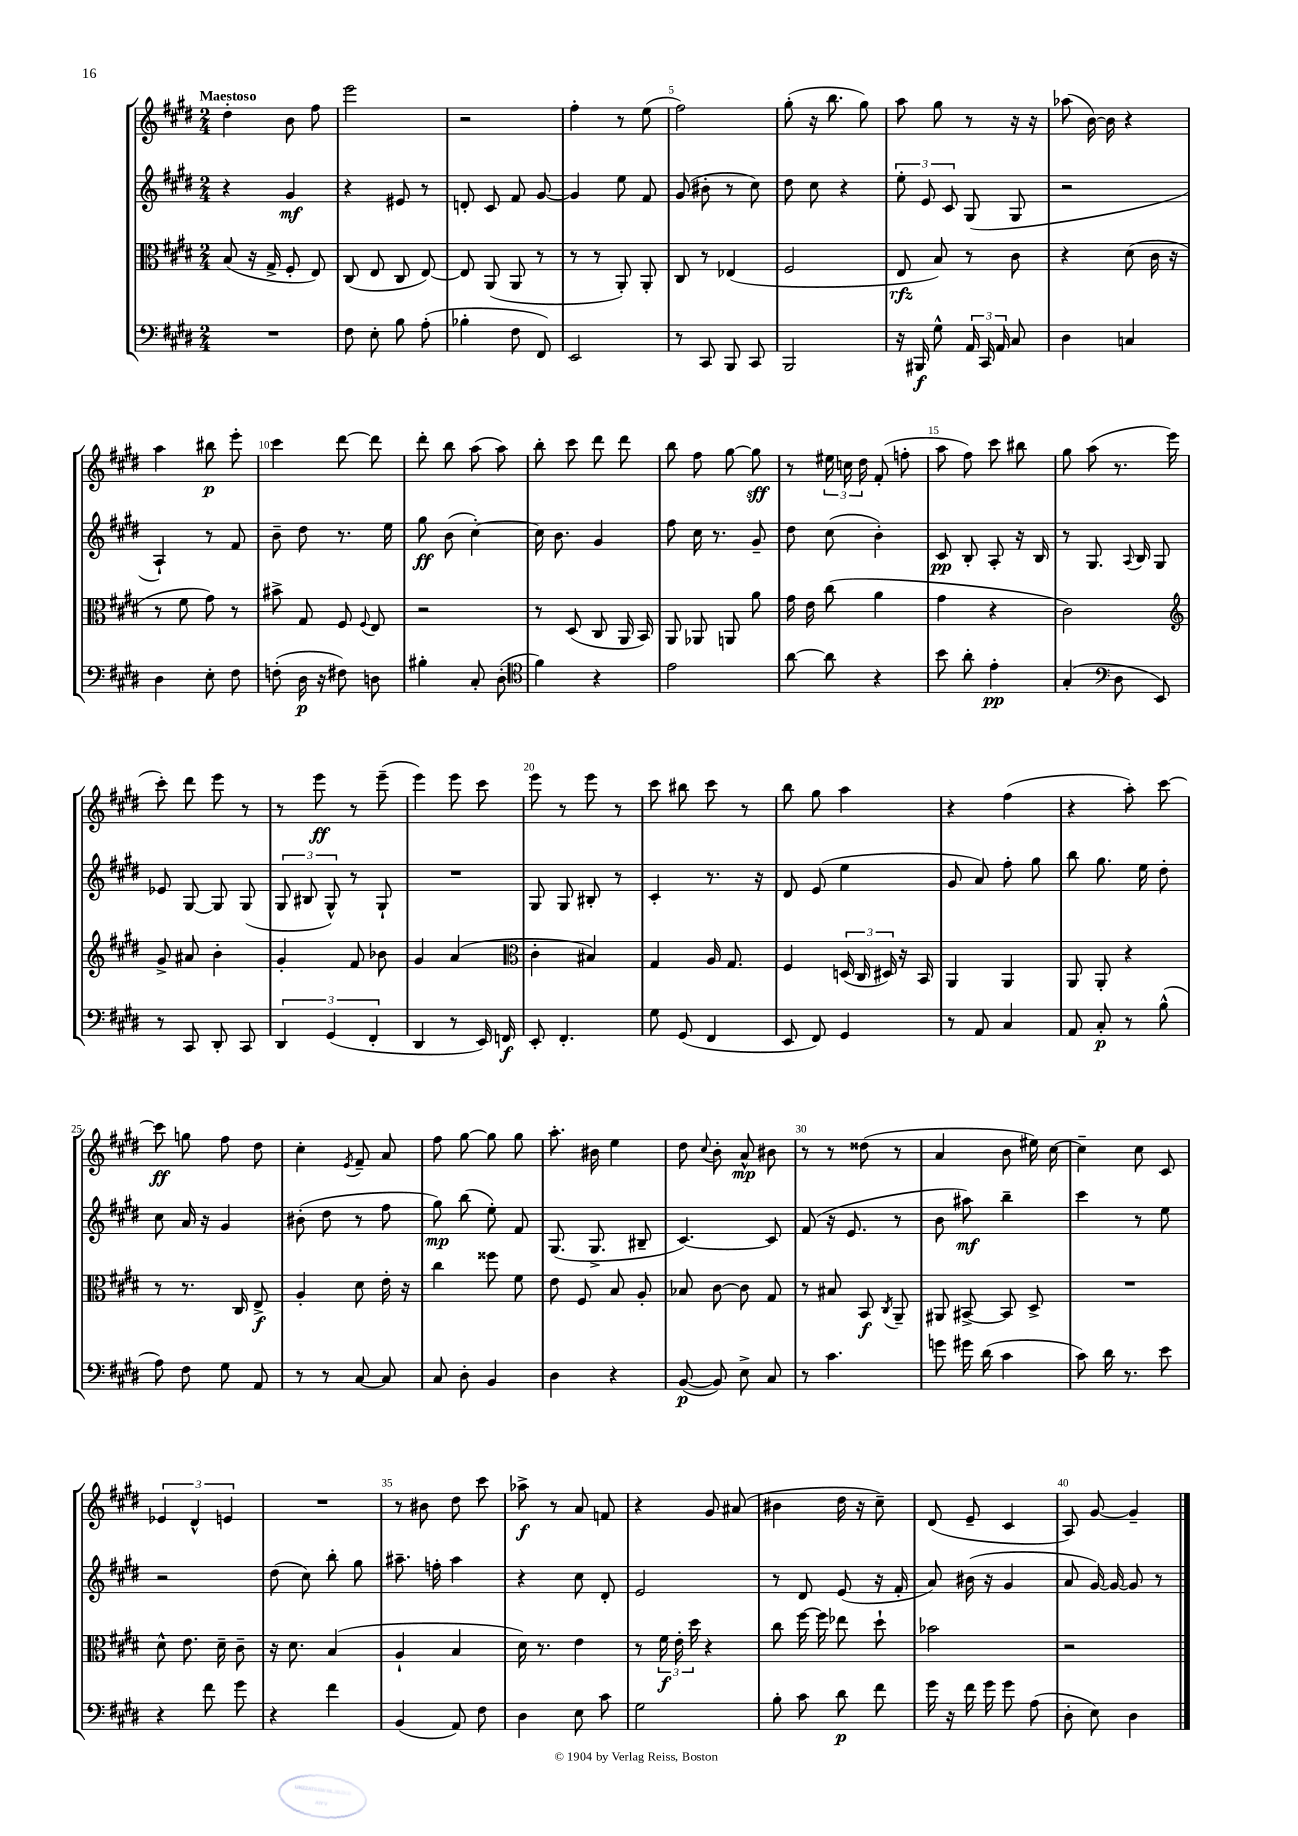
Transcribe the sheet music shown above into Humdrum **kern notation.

**kern	**dynam	**kern	**dynam	**kern	**dynam	**kern	**dynam
*part4	*part4	*part3	*part3	*part2	*part2	*part1	*part1
*staff4	*staff4	*staff3	*staff3	*staff2	*staff2	*staff1	*staff1
*clefF4	*	*clefC3	*	*clefG2	*	*clefG2	*
*k[f#c#g#d#]	*	*k[f#c#g#d#]	*	*k[f#c#g#d#]	*	*k[f#c#g#d#]	*
*M2/4	*	*M2/4	*	*M2/4	*	*M2/4	*
=1	=1	=1	=1	=1	=1	=1	=1
!	!	!	!	!	!	!LO:TX:a:B:t=Maestoso	!
2r	.	(8B/	.	4r	.	4dd#'\	.
.	.	16r	.	.	.	.	.
.	.	16G#^/	.	.	.	.	.
.	.	8F#'/	.	4g#/	mf	8b\	.
.	.	8E/)	.	.	.	8ff#\	.
=2	=2	=2	=2	=2	=2	=2	=2
8F#\	.	(8C#/	.	4r	.	2eee\	.
8E'\	.	8E/	.	.	.	.	.
8B\	.	8C#/	.	8e#X/	.	.	.
(8A'\	.	[8E/)	.	8r	.	.	.
=3	=3	=3	=3	=3	=3	=3	=3
4B-X'\	.	8E/]	.	8dn'/	.	2r	.
.	.	(8AA/	.	8c#/	.	.	.
8F#\	.	8AA/	.	8f#/	.	.	.
8FF#/)	.	8r	.	[8g#/	.	.	.
=4	=4	=4	=4	=4	=4	=4	=4
2EE/	.	8r	.	4g#/]	.	4ff#'\	.
.	.	8r	.	.	.	.	.
.	.	8AA'/)	.	8ee\	.	8r	.
.	.	8AA'/	.	8f#/	.	(8ee\	.
=5	=5	=5	=5	=5	=5	=5	=5
8r	.	8C#/	.	(8g#/	.	2ff#\)	.
8CC#/	.	8r	.	8b#X'\	.	.	.
8BBB/	.	(4E-X/	.	8r	.	.	.
8CC#/	.	.	.	8cc#\)	.	.	.
=6	=6	=6	=6	=6	=6	=6	=6
2BBB/	.	2F#/	.	8dd#\	.	(8gg#'\	.
.	.	.	.	8cc#\	.	16r	.
.	.	.	.	.	.	8.bb\	.
.	.	.	.	4r	.	.	.
.	.	.	.	.	.	8gg#\)	.
=7	=7	=7	=7	=7	=7	=7	=7
16r	.	8E/	rfz	12ee'\	.	8aa\	.
16BBB#X/	f	.	.	.	.	.	.
.	.	.	.	12e/	.	.	.
8G#^^\	.	8B/)	.	.	.	8gg#\	.
.	.	.	.	12c#/	.	.	.
24AA/	.	8r	.	(8G#/	.	8r	.
24CC#/	.	.	.	.	.	.	.
24AA/	.	.	.	.	.	.	.
8C#/	.	8c#\	.	8G#/	.	16r	.
.	.	.	.	.	.	16r	.
=8	=8	=8	=8	=8	=8	=8	=8
4D#\	.	4r	.	2r	.	(8aa-X\	.
.	.	.	.	.	.	[16b\)	.
.	.	.	.	.	.	16b\]	.
4Cn/	.	(8d#\	.	.	.	4r	.
.	.	16c#\	.	.	.	.	.
.	.	16r	.	.	.	.	.
!!LO:LB:g=z
=9	=9	=9	=9	=9	=9	=9	=9
4D#\	.	8r	.	4A`/)	.	4aa\	.
.	.	8f#\	.	.	.	.	.
8E'\	.	8g#\)	.	8r	.	8bb#X\	p
8F#\	.	8r	.	8f#/	.	8eee'\	.
=10	=10	=10	=10	=10	=10	=10	=10
(8Fn'\	.	8b#X^\	.	8b~\	.	4ccc#\	.
16D#\	p	8G#/	.	8dd#\	.	.	.
16r	.	.	.	.	.	.	.
8F#X\)	.	8F#/	.	8.r	.	[8ddd#\	.
.	.	8qqF#/	.	.	.	.	.
8Dn\	.	8E/	.	.	.	8ddd#\]	.
.	.	.	.	16ee\	.	.	.
=11	=11	=11	=11	=11	=11	=11	=11
4B#X'\	.	2r	.	8gg#\	ff	8ddd#'\	.
.	.	.	.	(8b\	.	8bb\	.
8C#'/	.	.	.	[4cc#'\)	.	(8aa\	.
(8D#'\	.	.	.	.	.	8aa\)	.
=12	=12	=12	=12	=12	=12	=12	=12
*clefC4	*	*	*	*	*	*	*
4f#\)	.	8r	.	16cc#\]	.	8bb'\	.
.	.	.	.	8.b\	.	.	.
.	.	(8D#/	.	.	.	8ccc#\	.
4r	.	8C#/	.	4g#/	.	8ddd#\	.
.	.	16AA/	.	.	.	8ddd#\	.
.	.	16BB/)	.	.	.	.	.
=13	=13	=13	=13	=13	=13	=13	=13
2e\	.	8AA/	.	8ff#\	.	8bb\	.
.	.	8AA-X/	.	16cc#\	.	8ff#\	.
.	.	.	.	8.r	.	.	.
.	.	8AAn/	.	.	.	[8gg#\	.
.	.	8a\	.	8g#~/	.	8gg#\]	sff
=14	=14	=14	=14	=14	=14	=14	=14
[8a\	.	16g#\	.	8dd#\	.	8r	.
.	.	16e\	.	.	.	.	.
8a\]	.	(8cc#\	.	(8cc#\	.	24ee#X\	.
.	.	.	.	.	.	24ccn\	.
.	.	.	.	.	.	24dd#\	.
4r	.	4a\	.	4b'\)	.	(8f#'/	.
.	.	.	.	.	.	8ffn'\	.
=15	=15	=15	=15	=15	=15	=15	=15
8b\	.	4g#\	.	8c#/	pp	8aa\	.
8a'\	.	.	.	8B'/	.	8ff#\)	.
4e'\	pp	4r	.	8A'/	.	8ccc#\	.
.	.	.	.	16r	.	8bb#X\	.
.	.	.	.	16B/	.	.	.
=16	=16	=16	=16	=16	=16	=16	=16
(4G#'/	.	2c#\)	.	8r	.	8gg#\	.
.	.	.	.	8.G#/	.	(8aa\	.
*clefF4	*	*	*	*	*	*	*
8D#\	.	.	.	.	.	8.r	.
.	.	.	.	8qqA/	.	.	.
.	.	.	.	16B/	.	.	.
8EE/)	.	.	.	8G#/	.	.	.
.	.	.	.	.	.	16eee\	.
!!LO:LB:g=z
=17	=17	=17	=17	=17	=17	=17	=17
*	*	*clefG2	*	*	*	*	*
8r	.	8g#^/	.	8e-X/	.	8ccc#'\)	.
8CC#/	.	8a#X/	.	[8G#/	.	8ddd#\	.
8DD#'/	.	4b'\	.	8G#/]	.	8eee\	.
8CC#/	.	.	.	(8G#/	.	8r	.
=18	=18	=18	=18	=18	=18	=18	=18
6DD#/	.	4g#'/	.	12G#/	.	8r	.
.	.	.	.	12B#X/	.	.	.
.	.	.	.	.	.	8eee\	ff
(6GG#/	.	.	.	12G#^^/)	.	.	.
.	.	8f#/	.	8r	.	8r	.
6FF#'/	.	.	.	.	.	.	.
.	.	8b-X\	.	8G#`/	.	(8eee~\	.
=19	=19	=19	=19	=19	=19	=19	=19
4DD#/	.	4g#/	.	2r	.	4eee\)	.
8r	.	(4a/	.	.	.	8eee\	.
16EE/)	.	.	.	.	.	8ccc#\	.
16FFn/	f	.	.	.	.	.	.
=20	=20	=20	=20	=20	=20	=20	=20
*	*	*clefC3	*	*	*	*	*
8EE'/	.	4c#'\	.	8G#/	.	8eee\	.
4.FF#'/	.	.	.	8G#/	.	8r	.
.	.	4B#X/)	.	8B#X'/	.	8eee\	.
.	.	.	.	8r	.	8r	.
=21	=21	=21	=21	=21	=21	=21	=21
8G#\	.	4G#/	.	4c#'/	.	8ccc#\	.
(8GG#/	.	.	.	.	.	8bb#X\	.
4FF#/	.	16A/	.	8.r	.	8ccc#\	.
.	.	8.G#/	.	.	.	.	.
.	.	.	.	.	.	8r	.
.	.	.	.	16r	.	.	.
=22	=22	=22	=22	=22	=22	=22	=22
8EE/	.	4F#/	.	8d#/	.	8bb\	.
8FF#/)	.	.	.	(8e/	.	8gg#\	.
4GG#/	.	(24Dn/	.	4ee\	.	4aa\	.
.	.	24C#/	.	.	.	.	.
.	.	24D#X/)	.	.	.	.	.
.	.	16r	.	.	.	.	.
.	.	16BB/	.	.	.	.	.
=23	=23	=23	=23	=23	=23	=23	=23
8r	.	4AA/	.	8g#/	.	4r	.
8AA/	.	.	.	8a/)	.	.	.
4C#/	.	4AA/	.	8ff#'\	.	(4ff#\	.
.	.	.	.	8gg#\	.	.	.
=24	=24	=24	=24	=24	=24	=24	=24
8AA/	.	8AA/	.	8bb\	.	4r	.
8C#'/	p	8AA'/	.	8.gg#\	.	.	.
8r	.	4r	.	.	.	8aa'\)	.
.	.	.	.	16ee\	.	.	.
(8B^^\	.	.	.	8dd#'\	.	[8ccc#\	.
!!LO:LB:g=z
=25	=25	=25	=25	=25	=25	=25	=25
8A\)	.	8r	.	8cc#\	.	8ccc#\]	ff
8F#\	.	8.r	.	16a/	.	8ggn\	.
.	.	.	.	16r	.	.	.
8G#\	.	.	.	4g#/	.	8ff#\	.
.	.	16C#/	.	.	.	.	.
8AA/	.	8E^/	f	.	.	8dd#\	.
=26	=26	=26	=26	=26	=26	=26	=26
8r	.	4A'/	.	(8b#X'\	.	4cc#'\	.
8r	.	.	.	8dd#\	.	.	.
.	.	.	.	.	.	8qe/	.
[8C#/	.	8d#\	.	8r	.	8f#~/	.
8C#/]	.	16e'\	.	8ff#\	.	8a/	.
.	.	16r	.	.	.	.	.
=27	=27	=27	=27	=27	=27	=27	=27
8C#/	.	4cc#\	.	8gg#\)	mp	8ff#\	.
8D#'\	.	.	.	(8bb\	.	[8gg#\	.
4BB/	.	8ff##X\	.	8ee'\)	.	8gg#\]	.
.	.	8f#\	.	8f#/	.	8gg#\	.
=28	=28	=28	=28	=28	=28	=28	=28
4D#\	.	8e\	.	(8.G#/	.	8.aa'\	.
.	.	8F#/	.	.	.	.	.
.	.	.	.	8.G#^/	.	16b#X\	.
4r	.	8B/	.	.	.	4ee\	.
.	.	8A'/	.	8B#X~/	.	.	.
=29	=29	=29	=29	=29	=29	=29	=29
([8BB/	p	8B-X/	.	[4.c#/)	.	8dd#\	.
.	.	.	.	.	.	8qqcc#/	.
8BB/])	.	[8c#\	.	.	.	8b'\	.
8E^\	.	8c#\]	.	.	.	8a^^/	mp
8C#/	.	8G#/	.	8c#/]	.	8b#X\	.
=30	=30	=30	=30	=30	=30	=30	=30
8r	.	8r	.	(8f#/	.	8r	.
4.c#\	.	8B#X/	.	16r	.	8r	.
.	.	.	.	8.e/	.	.	.
.	.	8BB/	f	.	.	(8dd##X\	.
.	.	8qC#/	.	.	.	.	.
.	.	8AA~/	.	8r	.	8r	.
=31	=31	=31	=31	=31	=31	=31	=31
8gn\	.	8AA#X/	.	8b\	.	4a/	.
16g#X\	.	[8BB#X^/	.	8aa#X\)	mf	.	.
(16d#\	.	.	.	.	.	.	.
4c#\	.	8BB#/]	.	4bb~\	.	8b\	.
.	.	8D#^/	.	.	.	16ee#X\)	.
.	.	.	.	.	.	[16cc#\	.
=32	=32	=32	=32	=32	=32	=32	=32
8c#\)	.	2r	.	4ccc#\	.	4cc#~\]	.
16d#\	.	.	.	.	.	.	.
8.r	.	.	.	.	.	.	.
.	.	.	.	8r	.	8cc#\	.
8e\	.	.	.	8ee\	.	8c#/	.
!!LO:LB:g=z
=33	=33	=33	=33	=33	=33	=33	=33
4r	.	8d#^^\	.	2r	.	6e-X/	.
.	.	8.e\	.	.	.	.	.
.	.	.	.	.	.	6d#^^/	.
8f#\	.	.	.	.	.	.	.
.	.	16d#~\	.	.	.	.	.
.	.	.	.	.	.	6en/	.
8g#\	.	8c#~\	.	.	.	.	.
=34	=34	=34	=34	=34	=34	=34	=34
4r	.	16r	.	(8dd#\	.	2r	.
.	.	8.d#\	.	.	.	.	.
.	.	.	.	8cc#\)	.	.	.
4f#\	.	(4B/	.	8bb'\	.	.	.
.	.	.	.	8gg#\	.	.	.
=35	=35	=35	=35	=35	=35	=35	=35
(4BB/	.	4A`/	.	8.aa#X~\	.	8r	.
.	.	.	.	.	.	8b#X\	.
.	.	.	.	16ffn'\	.	.	.
8AA/)	.	4B/	.	4aa#\	.	8dd#\	.
8F#\	.	.	.	.	.	8ccc#\	.
=36	=36	=36	=36	=36	=36	=36	=36
4D#\	.	16d#\)	.	4r	.	8aa-X^\	f
.	.	8.r	.	.	.	.	.
.	.	.	.	.	.	8r	.
8E\	.	4e\	.	8cc#\	.	8a/	.
8c#\	.	.	.	8d#'/	.	8fn/	.
=37	=37	=37	=37	=37	=37	=37	=37
2G#\	.	8r	.	2e/	.	4r	.
.	.	24f#\	f	.	.	.	.
.	.	24e'\	.	.	.	.	.
.	.	24dd#\	.	.	.	.	.
.	.	4r	.	.	.	8g#/	.
.	.	.	.	.	.	(8a#X/	.
=38	=38	=38	=38	=38	=38	=38	=38
8B'\	.	8cc#\	.	8r	.	4b#X\	.
8c#\	.	[16ff#\	.	8d#/	.	.	.
.	.	16ff#\]	.	.	.	.	.
8d#\	p	8ee-X\	.	(8e/	.	16dd#\	.
.	.	.	.	.	.	16r	.
8f#\	.	8dd#`\	.	16r	.	8cc#~\)	.
.	.	.	.	16f#'/	.	.	.
=39	=39	=39	=39	=39	=39	=39	=39
16g#\	.	2b-X\	.	8a/)	.	(8d#/	.
16r	.	.	.	.	.	.	.
16f#\	.	.	.	(16b#X\	.	8e~/	.
16g#\	.	.	.	16r	.	.	.
8g#\	.	.	.	4g#/	.	4c#/	.
(8A\	.	.	.	.	.	.	.
=40	=40	=40	=40	=40	=40	=40	=40
8D#'\	.	2r	.	8a/	.	8A/)	.
8E\)	.	.	.	[16g#/)	.	[8g#/	.
.	.	.	.	16g#/_	.	.	.
4D#\	.	.	.	8g#/]	.	4g#~/]	.
.	.	.	.	8r	.	.	.
==	==	==	==	==	==	==	==
*-	*-	*-	*-	*-	*-	*-	*-
